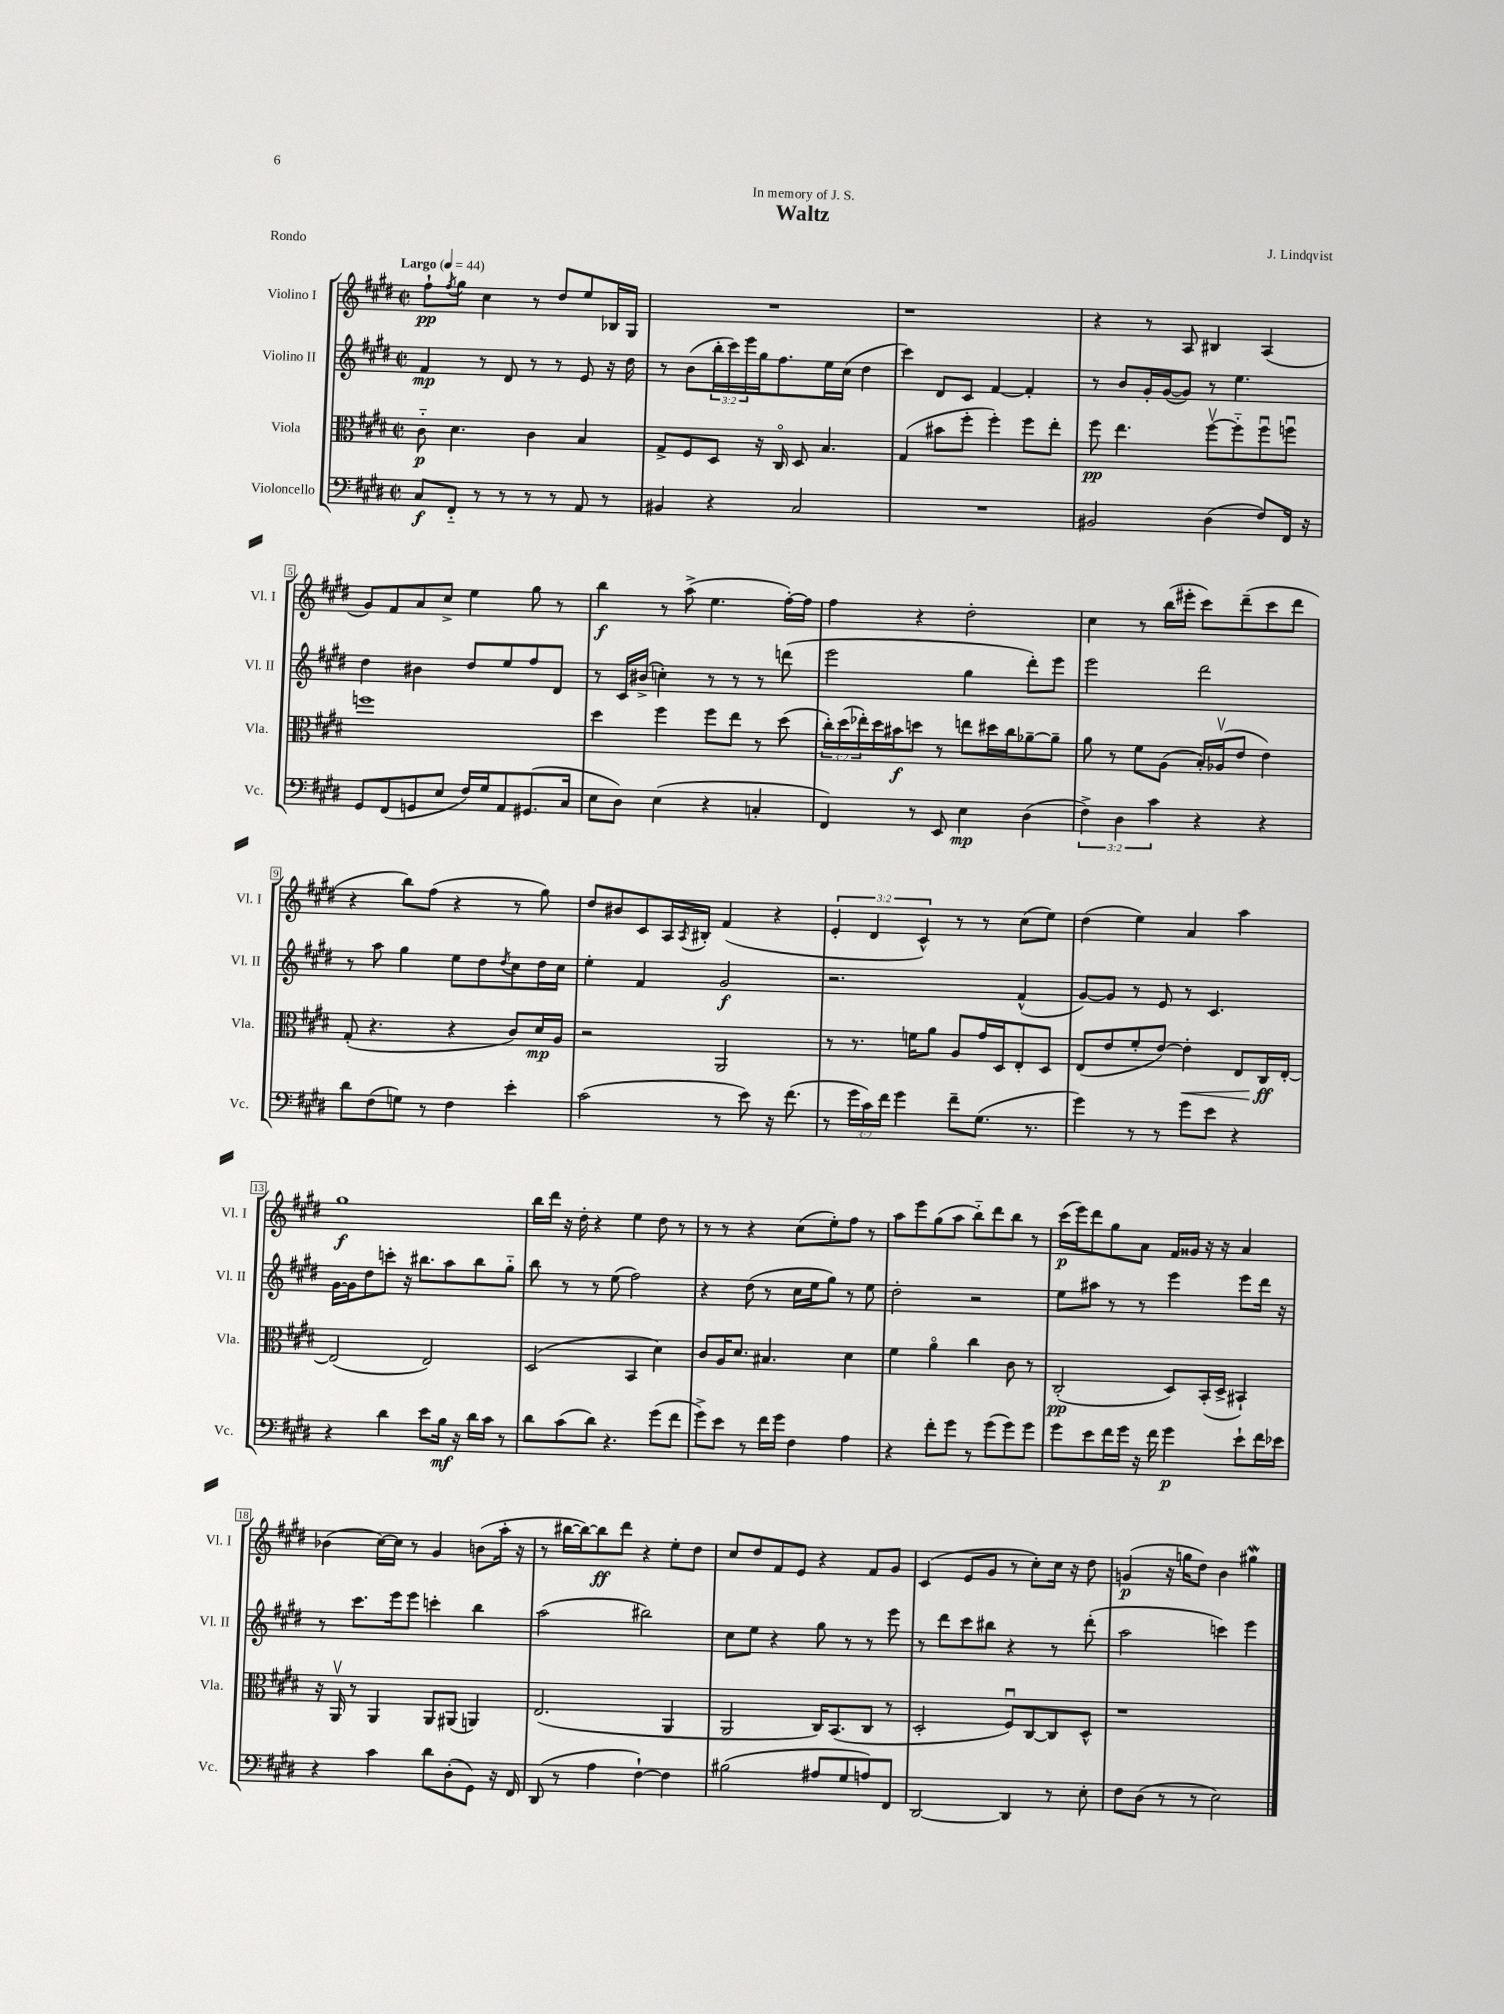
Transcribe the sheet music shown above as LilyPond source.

\header { title = "Waltz" composer = "J. Lindqvist" dedication = "In memory of J. S." piece = "Rondo" }
<<
\new StaffGroup <<
\new Staff = "s0" \with { instrumentName = "Violino I" shortInstrumentName = "Vl. I" } {
    \clef treble \key e \major \defaultTimeSignature \time 2/2 \override Staff.TupletNumber.text = #tuplet-number::calc-fraction-text \tempo "Largo" 4 = 44
    fis''8-!\pp \acciaccatura { fis''8 } gis''8 cis''4 r8 dis''8 e''8 bes16 gis16 |
    R1 |
    r1 |
    r4 r8 a8 bis4 a4( |
    gis'8) fis'8 a'8 cis''8-> e''4 gis''8 r8 |
    b''4\f r8 a''8->( e''4. fis''16~-.) fis''16 |
    fis''4 r4 dis''2-. |
    cis''4 r8 b''16( eis'''16-. cis'''8) dis'''8--( cis'''8 dis'''8 |
    r4 b''8) fis''8( r4 r8 gis''8) |
    dis''8 bis'8 cis'8 a16 \acciaccatura { a8 } bis16-. fis'4( r4 |
    \tuplet 3/2 { e'4-. dis'4 cis'4-^) } r8 r8 cis''8( e''8) |
    dis''4( e''4) a'4 a''4 |
    gis''1\f |
    b''16 dis'''16 r16 dis''16-. r4 e''4 dis''8 r8 |
    r8 r8 r4 cis''8( e''8-.) fis''8 r8 |
    a''8 e'''8 gis''8( a''8 b''8-_) dis'''8 b''8 r8 |
    cis'''16\p( e'''16) dis'''8 gis''8 a'8 fis'16 gisis'16 r16 r16 a'4 |
    bes'4( cis''16~) cis''16 r8 gis'4 b'8( a''16-. r16 |
    r8 bis''16~ bis''16~) bis''8\ff dis'''8 r4 e''8-. dis''8 |
    cis''8 dis''8 fis'8 e'8 r4 fis'8 gis'8 |
    cis'4( e'8 gis'8 r8 cis''8-.) cis''16 r16 dis''8 |
    g'4\p( r16 g''16 dis''8) b'4 gis''4\mordent \bar "|." |
}
\new Staff = "s1" \with { instrumentName = "Violino II" shortInstrumentName = "Vl. II" } {
    \clef treble \key e \major \defaultTimeSignature \time 2/2 \override Staff.TupletNumber.text = #tuplet-number::calc-fraction-text
    fis'4\mp r8 dis'8 r8 r8 e'8 r16 dis''16 |
    r8 b'8( \tuplet 3/2 { b''16-. cis'''16) e'''16 } gis''16 fis''8. e''16 cis''16( dis''4 |
    cis'''4) dis'8 cis'8 fis'4~ fis'4-. |
    r8 b'8 gis'16-. gis'16~( gis'8) r8 e''4. |
    dis''4 bis'4 dis''8 e''8 fis''8 dis'8 |
    r8 cis'16 bis'16->( c''4-.) r8 r8 r8 d'''8( |
    e'''2 gis''4 dis'''8-.) e'''8 |
    e'''2 dis'''2 |
    r8 a''8 gis''4 e''8 dis''8 \acciaccatura { dis''8 } cis''8 dis''16 cis''16 |
    e''4-. fis'4 gis'2\f |
    r2. fis'4-^( |
    gis'8~) gis'8 r8 e'8 r8 cis'4. |
    gis'16~ gis'16 dis''8 c'''8-. r16 bis''8. a''8 bis''8 gis''8-_ |
    b''8 r8 r8 e''8( fis''2) |
    r4 dis''8( r8 cis''16 e''16 gis''8) r8 e''8 |
    dis''2-. r2 |
    e''8 ais''8 r8 r8 e'''4 e'''8 dis'''16 r16 |
    r8 cis'''8. e'''16 e'''8 c'''4-. b''4 |
    a''2( bis''2) |
    cis''8 e''8 r4 gis''8 r8 r8 e'''8 |
    r8 dis'''8 cis'''8 bis''8 r4 r8 dis'''8-.( |
    a''2 c'''4) e'''4 \bar "|." |
}
\new Staff = "s2" \with { instrumentName = "Viola" shortInstrumentName = "Vla." } {
    \clef alto \key e \major \defaultTimeSignature \time 2/2 \override Staff.TupletNumber.text = #tuplet-number::calc-fraction-text
    cis'8-_\p dis'4. cis'4 b4 |
    gis8-> fis8 dis8 r16 cis16\flageolet dis8 b4. |
    gis4( bis'8 fis''8-. fis''4-.) fis''8 e''8-. |
    fis''8\pp e''4. fis''8~\upbow fis''8-_ fis''8\downbow f''8\downbow |
    f''1 |
    dis''4 fis''4 fis''8 e''8 r8 dis''8( |
    \tuplet 3/2 { cis''16-.) dis''16( ees''16-.) } dis''16 bis'16\f d''8 r8 e''8 dis''16 cis''16 aes'8~-- aes'8-- |
    a'8 r8 fis'8 a8( b16-.) aes16\upbow( e'8 e'4) |
    gis8-.( r4. r4 cis'8) dis'16\mp a16 |
    r2 a,2 |
    r8 r8. f'16 a'8 a8 gis'16 dis16 e8-. dis8 |
    e8( e'8 fis'8-. e'8~) e'4-.\< e8 cis16\ff\! e16~-. |
    e2( e2) |
    dis2( b,4 dis'4) |
    cis'8 a16 dis'8. bis4. dis'4 |
    fis'4 a'4\flageolet cis''4 cis'8 r8 |
    cis2-.\pp( dis8) b,16-.( dis16-> bis,4-!) |
    r16 a,16\upbow r8 a,4 a,8 ais,8( a,4) |
    e2.( a,4 |
    a,2 cis16) b,8.( cis8 r8 |
    dis2-. fis8\downbow) cis8~ cis8 dis8-^ |
    r1 \bar "|." |
}
\new Staff = "s3" \with { instrumentName = "Violoncello" shortInstrumentName = "Vc." } {
    \clef bass \key e \major \defaultTimeSignature \time 2/2 \override Staff.TupletNumber.text = #tuplet-number::calc-fraction-text
    cis8\f fis,8-_ r8 r8 r8 r8 a,8 r8 |
    bis,4 r4 cis2 |
    R1 |
    bis,2 dis4( fis8) fis,16 r16 |
    gis,8 fis,8( g,8 e8 fis16) gis16 a,8 gis,8.( cis16 |
    e8 dis8) e4( r4 c4-. |
    fis,4) r8 e,8 e4\mp dis4( |
    \tuplet 3/2 { fis4->) dis4 cis'4 } r4 r4 |
    dis'8 fis8( g8) r8 fis4 e'4-. |
    cis'2( r8 e'8) r16 fis'8.( |
    r8 \tuplet 3/2 { gis'16 cis'16) fis'16 } gis'4 fis'8-- gis8.( r8. |
    gis'4) r8 r8 gis'8 e'8 r4 |
    r4 dis'4 e'8 b16\mf r16 dis'16 cis'16 r8 |
    dis'8 cis'8( dis'8) r4. gis'8( fis'8 |
    gis'8->) e'8 r8 fis'16 gis'16 fis4 a4 |
    r4 fis'8-. gis'8 r8 gis'8( gis'8) gis'8 |
    gis'8 e'8 fis'16 gis'16 r16 fis'16 gis'4\p e'8-! fis'16 ees'16 |
    r4 cis'4 dis'8 dis8-.( gis,8) r16 fis,16 |
    dis,8( r8 a4 fis4~-!) fis4 |
    bis2( ais8 gis8 a8) fis,8 |
    dis,2~ dis,4 r8 e8-. |
    fis8 dis8( r8 r8 e2) \bar "|." |
}
>>
>>
\layout { \context { \Score \override BarNumber.stencil = #(make-stencil-boxer 0.1 0.3 ly:text-interface::print) } }
